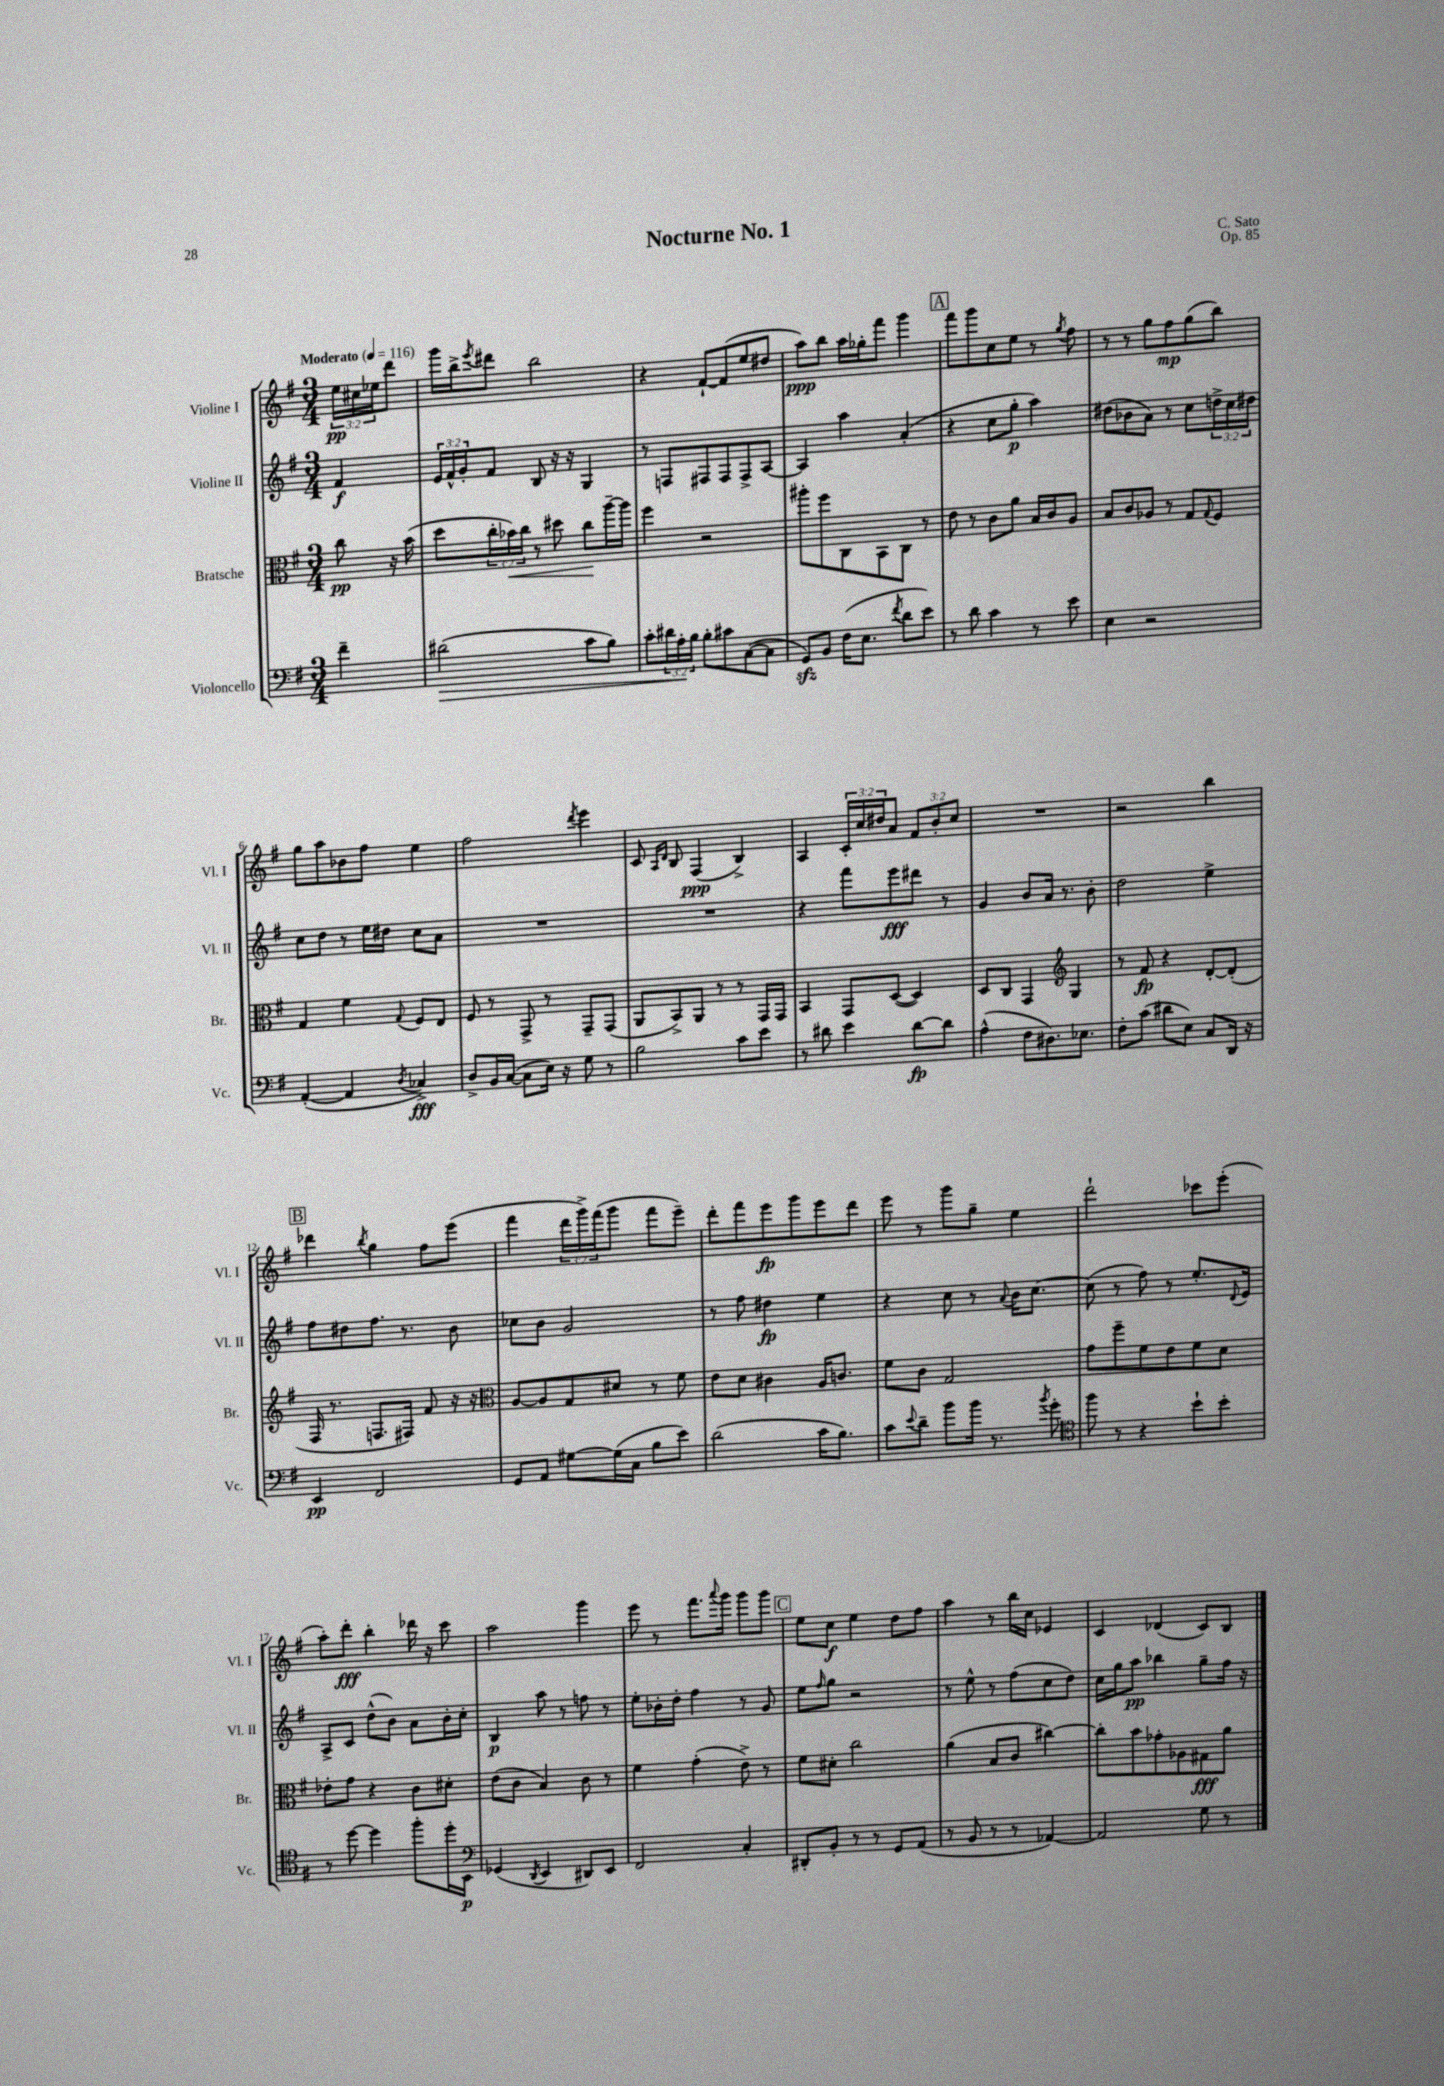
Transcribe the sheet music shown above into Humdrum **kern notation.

**kern	**kern	**kern	**kern
*staff4	*staff3	*staff2	*staff1
*clefF4	*clefC3	*clefG2	*clefG2
*k[f#]	*k[f#]	*k[f#]	*k[f#]
*M3/4	*M3/4	*M3/4	*M3/4
*MM116	*MM116	*MM116	*MM116
4f#~\	8cc\	4f#/	24ee\LL
.	.	.	24cc#\
.	.	.	24ee-\J
.	16r	.	8ddd\J
.	(16b\	.	.
=	=	=	=
(2d#\	8dd\L	24e/LL	16ggg\LL
.	.	24f#^^/	.
.	.	.	16bb^\J
.	.	24g'/J	.
.	.	.	8qeee/
.	24cc'\L	8f#/J	8ddd#\J
.	24b-\)	.	.
.	24cc\JJ	.	.
.	8r	8B/	2bb\
.	8dd#\	16r	.
.	.	16r	.
8c\L	8cc\L	4G/	.
8B\J)	[16aa~\L	.	.
.	16aa\]JJ	.	.
=	=	=	=
8c'\L	4ff#\	8r	4r
24d#\L	.	8F/L	.
24A'\	.	.	.
24B\JJ	.	.	.
8B'\L	2r	8F#/	[8f#`/L
8c#\	.	8F#/	(8f#/]
([8C\	.	8F#^/	8ee/
8C\]J	.	[8A/J	8dd#/J
=	=	=	=
8GG/L)	8aa#'\L	4A/]	8aa\L)
8BB/J	8ff#\	.	8bb\J
(16F#\LK	8C\	4aa\	16aa\LL
8.E\J	.	.	16gg-'\J
.	8BB\	.	8fff#\J
8qf#/	.	.	.
8d\L	8C\J	(4a'/	4ggg\
8e\J)	8r	.	.
=	=	=	=
8r	8e\	4r	8fff#\L
8d\	8r	.	8ggg\
4c\	8c\L	8cc\L	8cc\
.	8a\J	8gg'\J	8ee\J
8r	16B/LL	4aa\)	8r
.	16c/J	.	.
.	.	.	8qgg/
8e\	8A/J	.	8ff#\
=	=	=	=
4E\	8B/L	(8dd#\L	8r
.	8c/	8b-\	8r
2r	8A-/J	8a\J)	8gg\L
.	8r	8r	8ff#\
.	8G/L	8cc\L	(8gg\
.	8qqG/	.	.
.	8F#/J	24dd^\L	8bb\J)
.	.	24cc\	.
.	.	24dd#\JJ	.
=	=	=	=
([4AA'/	4G/	8cc\L	8gg\L
.	.	8dd\J	8aa\
4AA/]	4f#\	8r	8b-\
.	.	16ee\LL	8ff#\J
.	.	16dd#\JJ	.
8qD/	8qqG/	.	.
4C-^/)	8F#/L	8cc\L	4ee\
.	8E/J	8a\J	.
=	=	=	=
8D^/L	8F#/	2.r	2ff#\
16BB/L	8r	.	.
([16C/JJ	.	.	.
8C\]L	8GG^/	.	.
16E\Jk)	8r	.	.
16r	.	.	.
.	.	.	8qddd/
8G\	8GG~/L	.	4eee\
8r	(8GG/J	.	.
=	=	=	=
2B\	8AA/L	2.r	8c/
.	.	.	16qqA/LL
.	.	.	16qqd/JJ
.	8BB^/)	.	8B/
.	8AA/J	.	(4F#/
.	8r	.	.
8c\L	8r	.	4B^/)
8e\J	16GG/LL	.	.
.	16GG/JJ	.	.
=	=	=	=
8r	4BB/	4r	4A/
8d#\	.	.	.
4e\	8GG/L	8fff#\L	24c'/LL
.	.	.	24cc/
.	.	.	24dd#/J
.	([8D/J	8eee\	8a/J
[8d#\L	4D/])	8ddd#\J	12f#/L
.	.	.	12b'/
8d#\]J	.	8r	.
.	.	.	12cc/J
=	=	=	=
(4A^^\	8D/L	4g/	2.r
.	8C/J	.	.
8F#\L	4GG/	8b/L	.
8.D#\)	.	16a/Jk	.
.	.	8.r	.
*	*clefG2	*	*
.	4G/	.	.
8.E-\J	.	.	.
.	.	8b'\	.
=	=	=	=
8F#'\L	8r	2dd\	2r
(8c\J	8f#/	.	.
8d#\L	4r	.	.
8E\J)	.	.	.
8C/L	[8d'/L	4ee^\	4bb\
16DD/Jk	(8d'/]J	.	.
16r	.	.	.
=	=	=	=
4EE/	16F#/	8ff#\L	4ddd-\
.	8.r	.	.
.	.	8dd#\	.
.	.	.	8qbb/
2FF#/	8.F/L	8.ff#\J	4gg\
.	16F#/Jk)	8.r	.
.	8f#/	.	8ff#\L
.	16r	8b\	(8eee\J
.	16r	.	.
=	=	=	=
*	*clefC3	*	*
8GG/L	[8A/L	8cc-\L	4fff#\
8AA/J	8A/]	8b\J	.
[8G#\L	8G/	2g/	24ddd\LL
.	.	.	24ggg^\)
.	.	.	(24fff#\J
(16G#\]L	8d#/J	.	8ggg\J
16C\JJ	.	.	.
8B\L	8r	.	8fff#\L
8e\J)	8f#\	.	8eee~\J)
=	=	=	=
(2d\	8e\L	8r	8ddd'\L
.	8d\J	8ff#\	8fff#\
.	4c#\	4dd#\	8eee\
.	.	.	8ggg\
16c\LK	16A/LK	4ee\	8eee\
8.B\J)	8.c/J	.	.
.	.	.	8ddd\J
=	=	=	=
8c\L	8f#\L	4r	8eee\
8qqe/	.	.	.
8d~\J	8c\J	.	8r
8b\L	2G/	8cc\	8ggg\L
16b\Jk	.	8r	8gg~\J
8.r	.	.	.
.	.	8qqa/	.
.	.	16b\LK	4ee\
.	.	[8.cc\J	.
8qb/	.	.	.
8g'\	.	.	.
=	=	=	=
*clefC4	*	*	*
8ff#\	8g\L	(8cc\]	2ddd`\
8r	8ff#~\	8r	.
4r	8f#\	8ff#\)	.
.	8e\	8r	.
8b`\L	8f#\	8.ee'/L	8ccc-\L
8b'\J	8d\J	.	(8eee'\J
.	.	8qqd/	.
.	.	16e/Jk	.
=	=	=	=
8r	8e-'\L	8A^/L	8aa'\L)
[8dd\	8g\J	8c/J	8ddd'\J
4dd\]	4r	(8dd^^\L	4bb'\
.	.	8b\J)	.
8ff#'\L	8c\L	8a\L	16ddd-\
.	.	.	16r
16dd'\L	8d#'\J	16b'\L	8ccc\
16BB\JJ	.	16cc'\JJ	.
=	=	=	=
*clefF4	*	*	*
(4GG-/	(8e\L	4B/	2aa\
.	8c\J	.	.
8qDD/	.	.	.
4EE/	4B/)	8aa\	.
.	.	8r	.
8DD#/L)	8c\	8ff\	4ggg\
8EE/J	8r	8r	.
=	=	=	=
2FF#/	4f#\	8ee'\L	8eee\
.	.	16b-'\L	8r
.	.	16dd'\JJ	.
.	(4g'\	4ff#\	8.fff#\L
.	.	.	8qqaaa/
.	.	.	16ggg\Jk
4C'/	8e^\)	8r	8ggg\L
.	8r	8g/	8ggg\J
=	=	=	=
8DD#'/L	8f#\L	8ee\L	8ee\L
.	.	16qqff#/	.
8BB'/J	8d#'\J	8gg\J	8cc\J
8r	2cc\	2r	4ee\
8r	.	.	.
8GG/L	.	.	8dd\L
(8AA/J	.	.	8ff#\J
=	=	=	=
8r	(4a\	8r	4aa\
8BB/	.	8ee^^\	.
8r	8B/L	8r	8r
8r	8c/J	(8ff#\L	16bb\LL
.	.	.	16cc\JJ
[4AA-/)	[4cc#\)	8cc\	4e-/
.	.	8dd\J)	.
=	=	=	=
2AA-/]	8cc#'\]L	16cc\LL	4c/
.	.	16gg\J	.
.	8b\	8aa\J	.
.	8g-'\	4bb-\	(4d-/
.	8A-\	.	.
8G\	8G#\	8gg~\L	8c/L)
8r	8a\J	16ff#\Jk	8B/J
.	.	16r	.
==	==	==	==
*-	*-	*-	*-
